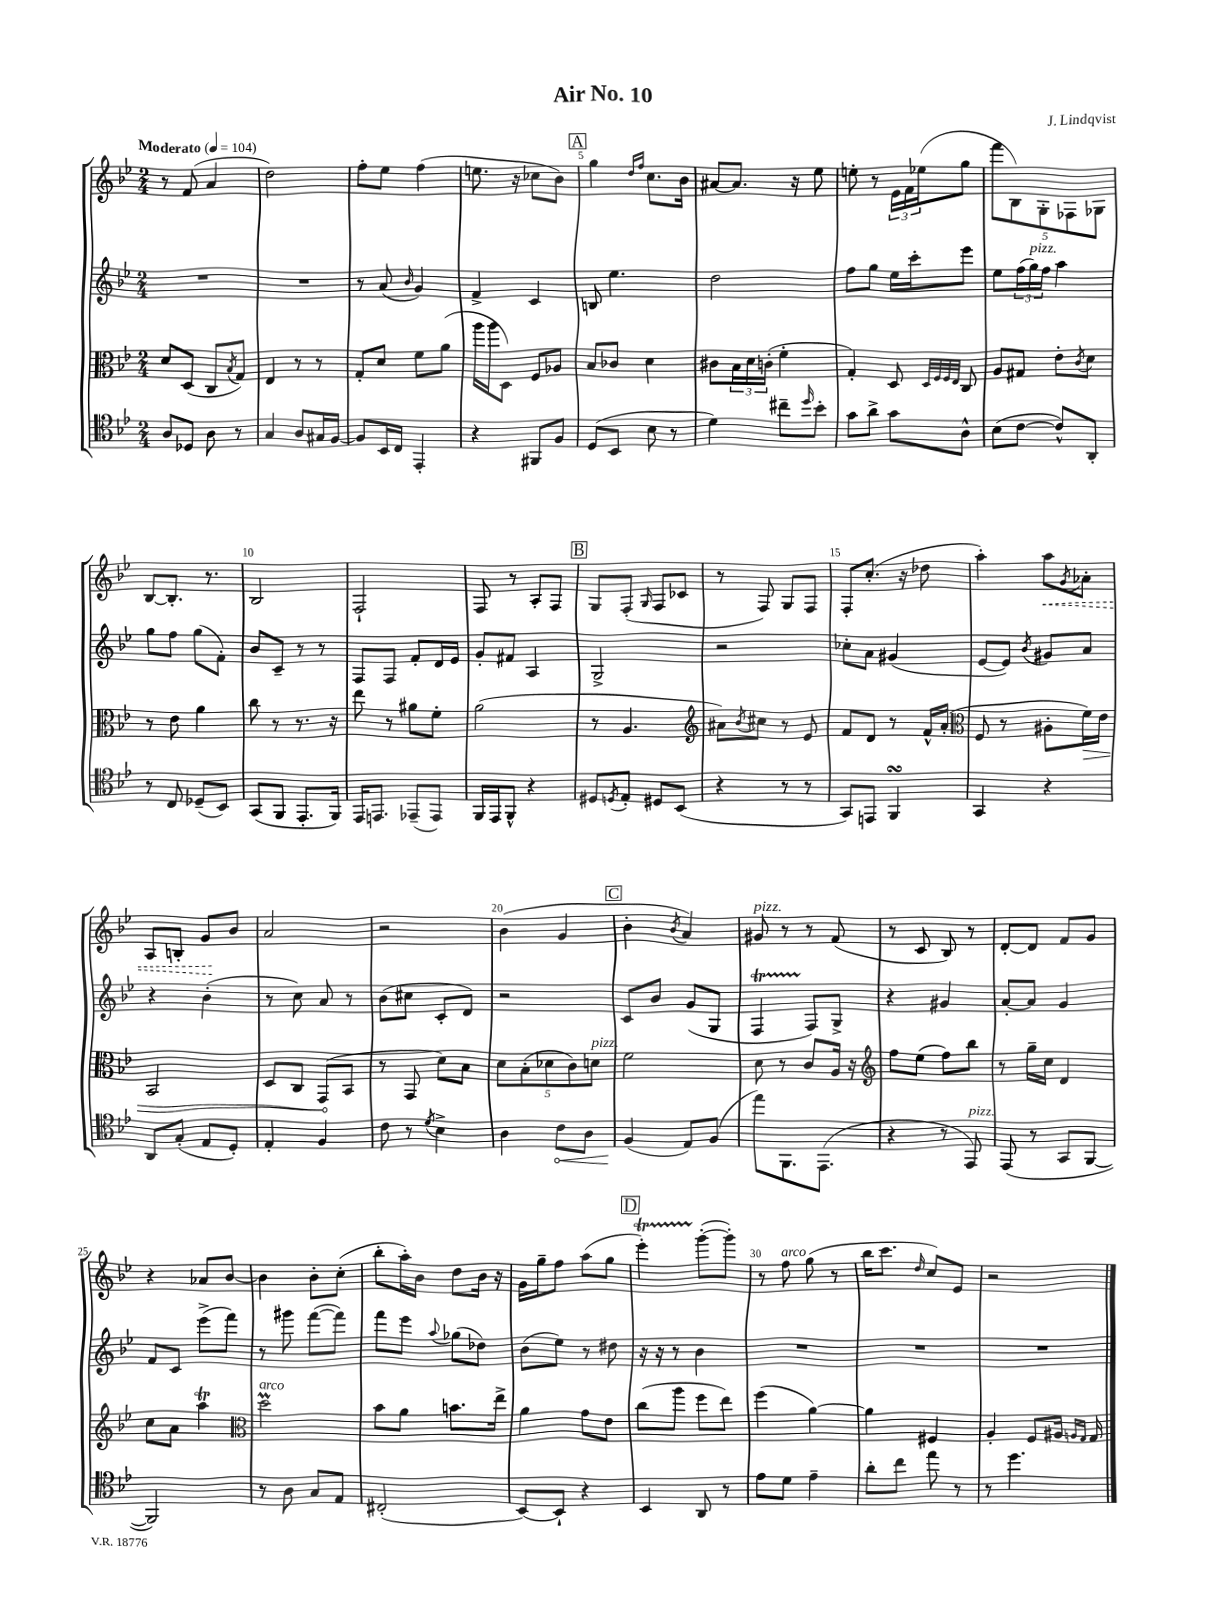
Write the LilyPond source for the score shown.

\header { title = "Air No. 10" composer = "J. Lindqvist" }
<<
\new StaffGroup <<
\new Staff = "s0" {
    \clef treble \key bes \major \numericTimeSignature \time 2/4 \tempo "Moderato" 4 = 104
    r8 f'8( a'4 |
    d''2) |
    f''8-. ees''8 f''4( |
    e''8. r16 ces''8 bes'8) |
    \mark \markup { \box "A" } g''4 \grace { d''16 f''16 } c''8. bes'16 |
    ais'8~ ais'8. r16 ees''8 |
    e''8-. r8 \tuplet 3/2 { ees'16 f'16 ees''16( } g''8 |
    \tuplet 5/4 { f'''8 bes8) g8-. fes8 ges8 } |
    bes8~ bes8.-. r8. |
    bes2 |
    f2-! |
    f8 r8 a8-. f8 |
    \mark \markup { \box "B" } g8 f8-.( \grace { g16 } f8 ces'8 |
    r8 f8) g8 f8 |
    f8-. c''8.-.( r16 des''8 |
    a''4-.) \once \override Hairpin.style = #'dashed-line a''8\< \acciaccatura { g'8 } aes'8-. |
    a8 b8-. g'8\! bes'8 |
    a'2 |
    r2 |
    bes'4( g'4 |
    \mark \markup { \box "C" } bes'4-. \acciaccatura { bes'8 } a'4) |
    gis'8^\markup { \italic "pizz." } r8 r8 f'8( |
    r8 c'8 bes8) r8 |
    d'8~-. d'8 f'8 g'8 |
    r4 aes'8 bes'8~ |
    bes'4 bes'8-. c''8-.( |
    bes''8-. a''16-.) bes'16 d''8 bes'16 r16 |
    g'16 g''16-- f''8 a''8( g''8 |
    \mark \markup { \box "D" } ees'''4-.\startTrillSpan) g'''8~-.\stopTrillSpan( g'''8-.) |
    r8 f''8^\markup { \italic "arco" } g''8( r8 |
    bes''16 c'''8. \grace { d''16 } c''8) ees'8 |
    r2 \bar "|." |
}
\new Staff = "s1" {
    \clef treble \key bes \major \numericTimeSignature \time 2/4
    R2 |
    R2 |
    r8 a'8( \grace { bes'16 } g'4) |
    f'4-> c'4 |
    \mark \markup { \box "A" } b8 ees''4. |
    d''2 |
    f''8 g''8 ees''16 c'''16-. ees'''8 |
    ees''8 \tuplet 3/2 { f''16( g''16^\markup { \italic "pizz." }) f''16 } a''4 |
    g''8 f''8 g''8( f'8-.) |
    bes'8 c'8-- r8 r8 |
    f8 f8 f'8-. d'16 ees'16 |
    g'8-. fis'8 a4 |
    \mark \markup { \box "B" } g2-> |
    r2 |
    ces''8-. a'8 gis'4( |
    ees'8~ ees'8) \acciaccatura { bes'8 } gis'8 a'8 |
    r4 bes'4-.( |
    r8 c''8) a'8 r8 |
    bes'8( cis''8 c'8-. d'8) |
    r2 |
    \mark \markup { \box "C" } c'8 bes'8 g'8( g8 |
    f4\startTrillSpan f8\stopTrillSpan) g8-> |
    r4 gis'4 |
    a'8~-. a'8 g'4 |
    f'8 c'8 ees'''8->( f'''8) |
    r8 gis'''8 f'''8~( f'''8) |
    f'''8 ees'''8 \appoggiatura { a''8 } ges''8( des''8) |
    bes'8( ees''8) r8 dis''8 |
    \mark \markup { \box "D" } r16 r16 r8 bes'4 |
    R2 |
    R2 |
    R2 \bar "|." |
}
\new Staff = "s2" {
    \clef alto \key bes \major \numericTimeSignature \time 2/4
    d'8 d8( c8 \acciaccatura { bes8 } g8) |
    ees4 r8 r8 |
    g8-. d'8 f'8 a'8( |
    a''16 a''16 d8) f8 aes8 |
    \mark \markup { \box "A" } bes8 ces'8 d'4 |
    cis'8 \tuplet 3/2 { bes16 d'16 c'16-.( } f'4-. |
    g4-.) d8 \grace { d32 f32 f32 ees32 } c8 |
    a8 gis8 ees'8-. \acciaccatura { c'8 } d'8 |
    r8 ees'8 a'4 |
    c''8 r8 r8. r16 |
    ees''8 r8 ais'8 f'8-. |
    a'2( |
    \mark \markup { \box "B" } r8 a4. |
    \clef treble ais'8) \acciaccatura { bes'8 } cis''8 r8 ees'8 |
    f'8 d'8 r8 f'16-^ a'16-.( |
    \clef alto f8 r8 ais8-. \once \override Hairpin.circled-tip = ##t f'16\>) ees'16 |
    bes,2 |
    d8 c8 g,8\!( bes,8 |
    r8 g,8 d'8) bes8 |
    \tuplet 5/4 { d'8 bes8-.( des'8 c'8) d'8^\markup { \italic "pizz." } } |
    \mark \markup { \box "C" } f'2 |
    d'8 r8 c'8 a16 r16 |
    \clef treble f''8 ees''8( f''8) bes''8 |
    r8 g''16-- c''16 d'4 |
    c''8 a'8 a''4\trill |
    \clef alto d''2\prall^\markup { \italic "arco" } |
    bes'8 a'8 b'8. ees''16-> |
    a'4 g'8 ees'8 |
    \mark \markup { \box "D" } c''8( a''8 f''8 ees''8) |
    f''4( a'4~) |
    a'4 fis4 |
    a4-. f8 ais16 \grace { a16 g16 } g16 \bar "|." |
}
\new Staff = "s3" {
    \clef tenor \key bes \major \numericTimeSignature \time 2/4
    a8 des8 a8 r8 |
    g4 a8 gis16 f16~ |
    f8 bes,16 c16 ees,4-. |
    r4 fis,8 f8 |
    \mark \markup { \box "A" } d8( bes,8 bes8 r8 |
    d'4) cis''8-- \grace { d''16 } bes'8-. |
    g'8 a'8-> g'8 a8-^ |
    bes8( c'8~ c'8-^) a,8-. |
    r8 c8 des8--( bes,8) |
    g,8( f,8 ees,8.-. f,16) |
    ees,16 e,8. ees,8--( ees,8) |
    f,16 ees,16 f,8-^ r4 |
    \mark \markup { \box "B" } dis8 \acciaccatura { d8 } ees8-. dis8 bes,8( |
    r4 r8 r8 |
    g,8) e,8 f,4\turn |
    g,4 r4 |
    a,8 g8-.( ees8 d8-.) |
    ees4-. f4 |
    c'8 r8 \acciaccatura { d'8 } bes4-> |
    a4 \once \override Hairpin.circled-tip = ##t c'8\< a8 |
    \mark \markup { \box "C" } f4\!( ees8) f8( |
    ees''8) f,8. ees,8.( |
    r4 r8 ees,8^\markup { \italic "pizz." }) |
    ees,8( r8 g,8 f,8~ |
    f,2) |
    r8 a8 g8 ees8 |
    cis2-.( |
    bes,8~) bes,8-! r4 |
    \mark \markup { \box "D" } bes,4 a,8 r8 |
    ees'8 d'8 ees'4-- |
    a'8-. c''8 ees''8 r8 |
    r8 d''4. \bar "|." |
}
>>
>>
\layout { \context { \Score \override BarNumber.break-visibility = ##(#f #t #t) barNumberVisibility = #(every-nth-bar-number-visible 5) } }
